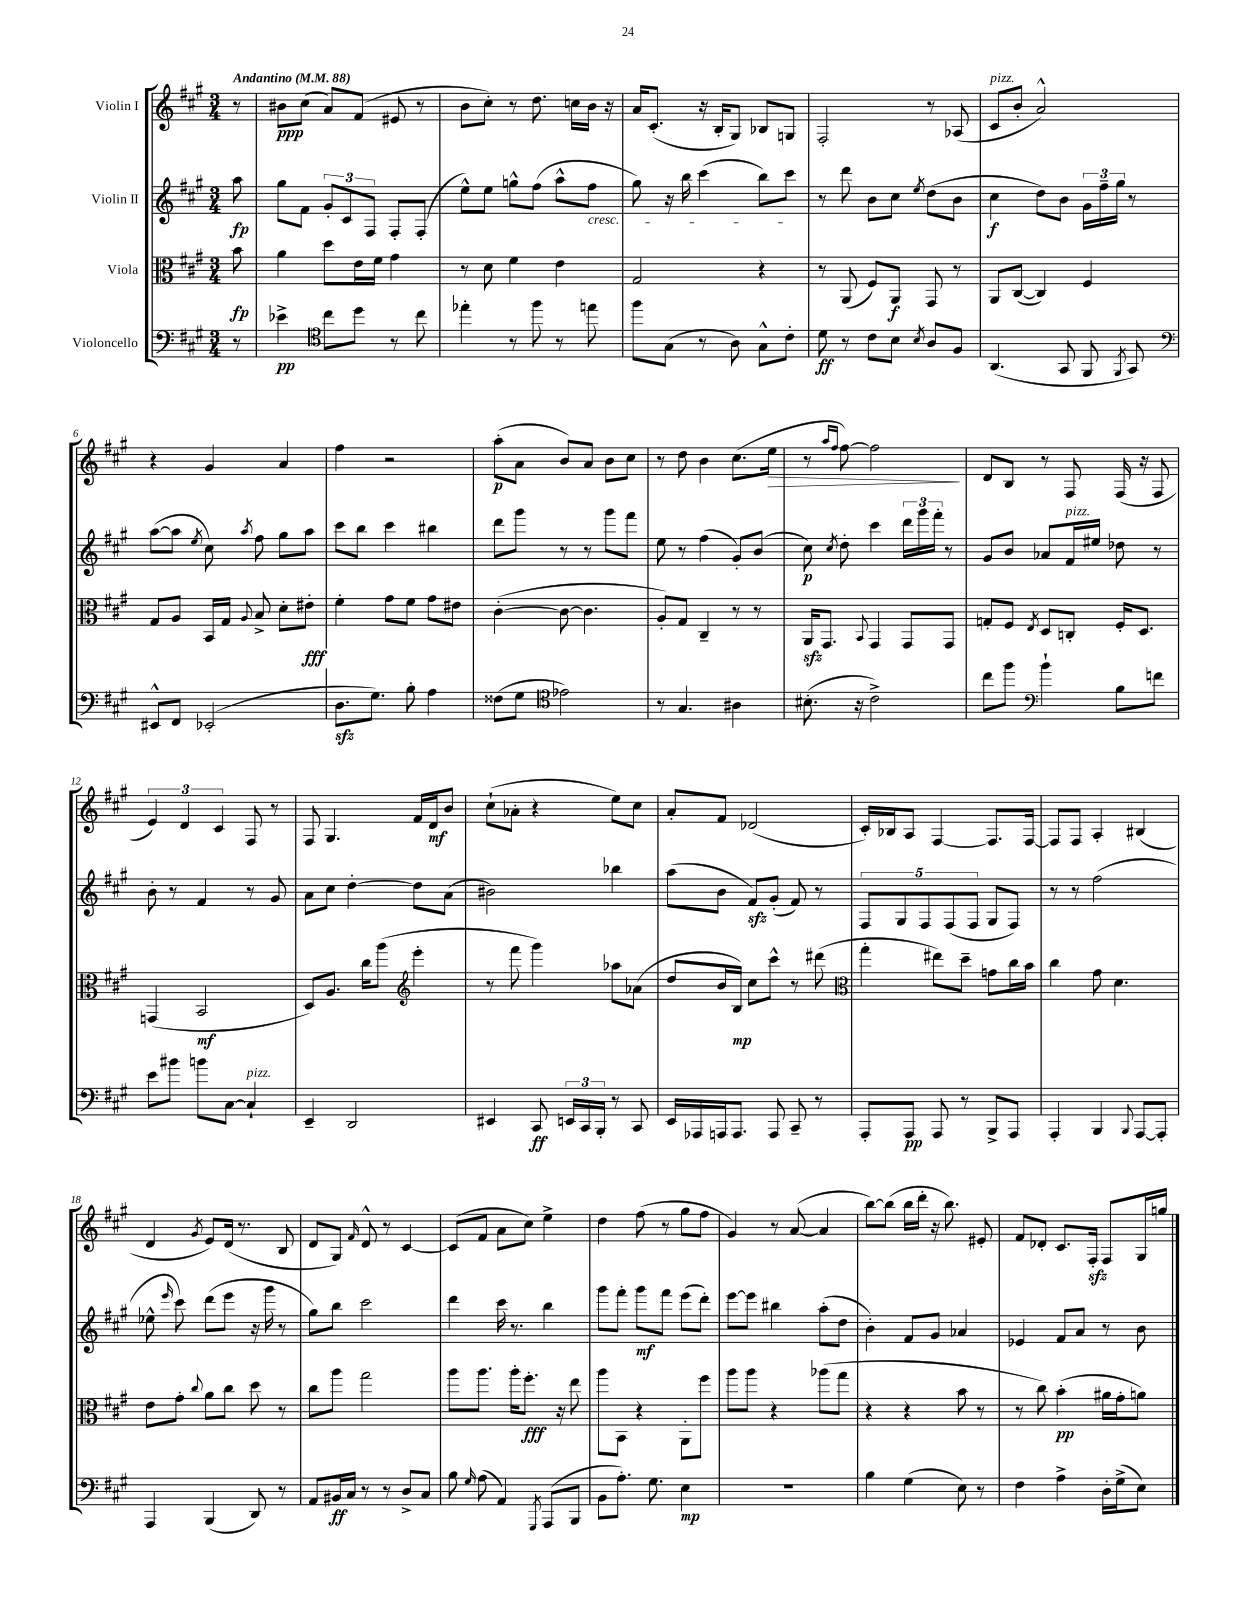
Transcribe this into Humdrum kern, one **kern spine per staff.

**kern	**dynam	**kern	**dynam	**kern	**dynam	**kern	**dynam
*part4	*part4	*part3	*part3	*part2	*part2	*part1	*part1
*staff4	*staff4	*staff3	*staff3	*staff2	*staff2	*staff1	*staff1
*I"Violoncello	*	*I"Viola	*	*I"Violin II	*	*I"Violin I	*
*clefF4	*	*clefC3	*	*clefG2	*	*clefG2	*
*k[f#c#g#]	*	*k[f#c#g#]	*	*k[f#c#g#]	*	*k[f#c#g#]	*
*M3/4	*	*M3/4	*	*M3/4	*	*M3/4	*
*MM88	*	*MM88	*	*MM88	*	*MM88	*
=	=	=	=	=	=	=	=
!	!	!	!	!	!	!LO:TX:a:B:t=Andantino	!
8r	.	8b\	fp	8aa\	fp	8r	.
=1	=1	=1	=1	=1	=1	=1	=1
4e-X^\	pp	4a\	.	8gg#\L	.	8b#X\L	ppp
.	.	.	.	8f#\J	.	(8cc#\J	.
*clefC4	*	*	*	*	*	*	*
8cc#\L	.	8dd\L	.	12g#'/L	.	8a/L)	.
.	.	.	.	12c#/	.	.	.
8dd\J	.	16e\L	.	.	.	(8f#/J	.
.	.	.	.	12F#/J	.	.	.
.	.	16f#\JJ	.	.	.	.	.
8r	.	4g#\	.	8F#'/L	.	8e#X/	.
8cc#\	.	.	.	(8F#'/J	.	8r	.
=2	=2	=2	=2	=2	=2	=2	=2
4ee-X'\	.	8r	.	8ee^^\L)	.	8b\L	.
.	.	8d\	.	8ee\J	.	8cc#'\J)	.
8r	.	4f#\	.	8ggn^^\L	.	8r	.
8ff#\	.	.	.	(8ff#\J	.	8.dd\	.
8r	.	4e\	.	8aa^^\L	.	.	.
.	.	.	.	.	.	16ccn\LL	.
!	!	!	!	!LO:TX:b:i:t=cresc.	!	!	!
8een\	.	.	.	8ff#\J	.	16b\JJ	.
.	.	.	.	.	.	16r	.
=3	=3	=3	=3	=3	=3	=3	=3
8ff#\L	.	2G#/	.	8gg#\)	.	16a/KL	.
.	.	.	.	.	.	(8.c#'/J	.
(8G#\J	.	.	.	16r	.	.	.
.	.	.	.	16bb\	.	.	.
8r	.	.	.	(4ccc#\	.	16r	.
.	.	.	.	.	.	16B'/KL	.
8A\)	.	.	.	.	.	8G#/J)	.
8G#^^\L	.	4r	.	8bb\L)	.	8B-X/L	.
8c#'\J	.	.	.	8ccc#\J	.	8Gn/J	.
=4	=4	=4	=4	=4	=4	=4	=4
8d\	ff	8r	.	8r	.	2F#'/	.
8r	.	(8AA/	.	8ddd\	.	.	.
8c#\L	.	8F#/L)	.	8b\L	.	.	.
8B\J	.	8AA/J	f	8cc#\J	.	.	.
8qB/	.	.	.	8qee/	.	.	.
8A/L	.	8GG#/	.	(8dd\L	.	8r	.
8F#/J	.	8r	.	8b\J	.	(8A-X/	.
=5	=5	=5	=5	=5	=5	=5	=5
!	!	!	!	!	!	!LO:TX:a:i:t=pizz.	!
(4.AA/	.	8AA/L	.	4cc#\	f	8c#/L	.
.	.	([8C#/J	.	.	.	8b'/J	.
.	.	4C#/])	.	8dd\L)	.	2a^^/)	.
8GG#/	.	.	.	8b\J	.	.	.
8FF#/	.	4F#/	.	24g#\LL	.	.	.
.	.	.	.	24ff#~\	.	.	.
.	.	.	.	24gg#\JJ	.	.	.
8qFF#/	.	.	.	.	.	.	.
8GG#/)	.	.	.	8r	.	.	.
!!LO:LB:g=z
=6	=6	=6	=6	=6	=6	=6	=6
*clefF4	*	*	*	*	*	*	*
8EE#X^^/L	.	8G#/L	.	([8aa\L	.	4r	.
8FF#/J	.	8A/J	.	8aa\J]	.	.	.
.	.	.	.	8qee/	.	.	.
(2EE-X'/	.	16BB/LL	.	8cc#\)	.	4g#/	.
.	.	16G#/JJ	.	.	.	.	.
.	.	8qqA/	.	8qaa/	.	.	.
.	.	8B^/	.	8ff#\	.	.	.
.	.	8d'\L	.	8gg#\L	.	4a/	.
.	.	8e#X'\J	fff	8aa\J	.	.	.
=7	=7	=7	=7	=7	=7	=7	=7
8.Dzz\L	.	4f#'\	.	8ccc#\L	.	4ff#\	.
.	.	.	.	8bb\J	.	.	.
8.G#\J)	.	.	.	.	.	.	.
.	.	8g#\L	.	4ccc#\	.	2r	.
8B'\	.	8f#\J	.	.	.	.	.
4A\	.	8g#\L	.	4bb#X\	.	.	.
.	.	8e#X\J	.	.	.	.	.
=8	=8	=8	=8	=8	=8	=8	=8
(8F##X\L	.	([4c#'\	.	8ddd\L	.	(8aa'\L	p
8G#\J	.	.	.	8ggg#\J	.	8a\J	.
*clefC4	*	*	*	*	*	*	*
2e-X\)	.	8c#\_	.	8r	.	8b/L)	.
.	.	4.c#\]	.	8r	.	8a/J	.
.	.	.	.	8ggg#\L	.	8b\L	.
.	.	.	.	8fff#\J	.	8cc#\J	.
=9	=9	=9	=9	=9	=9	=9	=9
8r	.	8A'/L)	.	8ee\	.	8r	.
4.G#/	.	8G#/J	.	8r	.	8dd\	.
.	.	4C#~/	.	(4ff#\	.	4b\	.
4A#X\	.	8r	.	8g#'/L)	.	(8.cc#\L	.
.	.	8r	.	(8b/J	.	.	.
!	!	!	!	!	!	!	!LO:HP:b
.	.	.	.	.	.	16ee\Jk	>
=10	=10	=10	=10	=10	=10	=10	=10
(8.B#X'\	.	16AAzz/KL	.	8cc#\)	p	8r	.
.	.	8.GG#/J	.	.	.	.	.
.	.	.	.	.	.	16qqaa/LL	.
.	.	.	.	8qcc#/	.	16qqff#/JJ	.
.	.	.	.	8dd'\	.	[8ff#\)	.
16r	.	.	.	.	.	.	.
.	.	8qqBB/	.	.	.	.	.
2c#^\)	.	4GG#/	.	4ccc#\	.	2ff#\]	.
.	.	8GG#/L	.	24ddd\LL	.	.	.
.	.	.	.	24ggg#\	.	.	.
.	.	.	.	24fff#'\JJ	.	.	.
.	.	8GG#/J	.	8r	.	.	.
.	.	.	.	.	.	.	]
=11	=11	=11	=11	=11	=11	=11	=11
8cc#\L	.	8Gn'/L	.	8g#/L	.	8d/L	.
8ff#\J	.	8F#/J	.	8b/J	.	8B/J	.
*clefF4	*	*	*	*	*	*	*
.	.	8qE/	.	.	.	.	.
4b`\	.	8D/L	.	8a-X/L	.	8r	.
!	!	!	!	!LO:TX:a:i:t=pizz.	!	!	!
.	.	8Cn'/J	.	16f#/L	.	8F#/	.
.	.	.	.	16ee#X/JJ	.	.	.
8B\L	.	16F#'/KL	.	8dd-X\	.	(16F#/	.
.	.	8.D/J	.	.	.	16r	.
8fn\J	.	.	.	8r	.	8F#/	.
!!LO:LB:g=z
=12	=12	=12	=12	=12	=12	=12	=12
8e\L	.	(4GGn/	.	8b'\	.	6e/)	.
8b#X\J	.	.	.	8r	.	.	.
.	.	.	.	.	.	6d/	.
8bn\L	.	2BB/	mf	4f#/	.	.	.
.	.	.	.	.	.	6c#/	.
[8C#\J	.	.	.	.	.	.	.
!LO:TX:a:i:t=pizz.	!	!	!	!	!	!	!
4C#`/]	.	.	.	8r	.	8F#/	.
.	.	.	.	8g#/	.	8r	.
=13	=13	=13	=13	=13	=13	=13	=13
4EE~/	.	8D/L)	.	8a\L	.	8F#/	.
.	.	8.A/J	.	8cc#\J	.	4.G#/	.
2DD/	.	.	.	[4dd'\	.	.	.
.	.	16cc#\KL	.	.	.	.	.
.	.	(8aa\J	.	.	.	.	.
*	*	*clefG2	*	*	*	*	*
.	.	4eee'\	.	8dd\L]	.	16f#/LL	.
.	.	.	.	.	.	16d/J	mf
.	.	.	.	(8a\J	.	8b/J	.
=14	=14	=14	=14	=14	=14	=14	=14
4EE#X/	.	8r	.	2b#X\)	.	(8cc#`\L	.
.	.	8fff#\	.	.	.	8a-X'\J	.
8CC#/	ff	4ggg#\)	.	.	.	4r	.
24EEn/LL	.	.	.	.	.	.	.
24CC#/	.	.	.	.	.	.	.
24BBB'/JJ	.	.	.	.	.	.	.
8r	.	8aa-X\L	.	4bb-X\	.	8ee\L)	.
8CC#/	.	(8a-X\J	.	.	.	8cc#\J	.
=15	=15	=15	=15	=15	=15	=15	=15
16EE/LL	.	8dd/L	.	(8aa\L	.	8a'/L	.
16AAA-X/	.	.	.	.	.	.	.
16AAAn/J	.	16b/L	.	8b\J	.	8f#/J	.
8.AAA/J	.	16B/JJ)	mp	.	.	.	.
.	.	8cc#\L	.	8f#zz/L)	.	(2d-X/	.
8AAA/	.	8ccc#^^\J	.	(8g#'/J	.	.	.
8CC#~/	.	8r	.	8f#/)	.	.	.
8r	.	(8ddd#X\	.	8r	.	.	.
=16	=16	=16	=16	=16	=16	=16	=16
*	*	*clefC3	*	*	*	*	*
8AAA'/L	.	4gg#'\	.	10F#/L	.	16c#'/LL)	.
.	.	.	.	.	.	16B-X/J	.
.	.	.	.	10G#/	.	.	.
8AAA/J	pp	.	.	.	.	8A/J	.
.	.	.	.	10F#/	.	.	.
8AAA/	.	8ee#X\L)	.	.	.	[4F#/	.
.	.	.	.	(10F#/	.	.	.
8r	.	8dd~\J	.	.	.	.	.
.	.	.	.	10F#/J	.	.	.
8BBB^/L	.	8gn\L	.	8G#/L	.	8.F#/L]	.
8AAA/J	.	16cc#\L	.	8F#/J)	.	.	.
.	.	16b\JJ	.	.	.	[16F#/Jk	.
=17	=17	=17	=17	=17	=17	=17	=17
4AAA'/	.	4cc#\	.	8r	.	8F#/L]	.
.	.	.	.	8r	.	8F#/J	.
4BBB/	.	8g#\	.	(2ff#\	.	4A'/	.
.	.	4.d\	.	.	.	.	.
8qqBBB/	.	.	.	.	.	.	.
[8AAA/L	.	.	.	.	.	(4B#X/	.
8AAA'/J]	.	.	.	.	.	.	.
!!LO:LB:g=z
=18	=18	=18	=18	=18	=18	=18	=18
4AAA/	.	8e\L	.	8ee-X^^\	.	4d/	.
.	.	.	.	16qqeee/	.	.	.
.	.	8g#'\J	.	8ccc#\)	.	.	.
.	.	8qqcc#/	.	.	.	8qg#/	.
(4BBB/	.	8a\L	.	(8ddd\L	.	8e/L)	.
.	.	8cc#\J	.	8eee\J	.	(16d/Jk	.
.	.	.	.	.	.	8.r	.
8DD/)	.	8dd\	.	16r	.	.	.
.	.	.	.	16ggg#\	.	.	.
8r	.	8r	.	8r	.	8B/	.
=19	=19	=19	=19	=19	=19	=19	=19
8AA/L	.	8cc#\L	.	8gg#\L)	.	8d/L	.
16BB#X/L	ff	8aa\J	.	8bb\J	.	8G#/J)	.
16C#/JJ	.	.	.	.	.	.	.
.	.	.	.	.	.	16qqf#/	.
8r	.	2gg#\	.	2ccc#\	.	8d^^/	.
8r	.	.	.	.	.	8r	.
8D^/L	.	.	.	.	.	[4c#/	.
8C#/J	.	.	.	.	.	.	.
=20	=20	=20	=20	=20	=20	=20	=20
8B\	.	8aa\L	.	4ddd\	.	(8c#/L]	.
16qqG#/	.	.	.	.	.	.	.
(8A\	.	8.aa\J	.	.	.	8f#/J	.
4AA/)	.	.	.	16ccc#\	.	8a\L	.
.	.	16aa'\KL	.	8.r	.	.	.
.	.	8.ff#'\J	fff	.	.	8cc#\J)	.
8qGGG#/	.	.	.	.	.	.	.
(8AAA/L	.	.	.	4bb\	.	4ee^\	.
.	.	16r	.	.	.	.	.
8BBB/J	.	8ee\	.	.	.	.	.
=21	=21	=21	=21	=21	=21	=21	=21
8BB\L	.	8aa\L	.	8ggg#\L	.	4dd\	.
8.A'\J)	.	8BB\J	.	8fff#'\J	.	.	.
.	.	4r	.	8ggg#\L	mf	(8ff#\	.
8.G#\	.	.	.	.	.	.	.
.	.	.	.	8fff#\J	.	8r	.
4E\	mp	8AA'\L	.	(8eee\L	.	8gg#\L	.
.	.	8ff#\J	.	8ddd'\J)	.	8ff#\J	.
=22	=22	=22	=22	=22	=22	=22	=22
2.r	.	8aa\L	.	[8eee\L	.	4g#/)	.
.	.	8aa\J	.	8eee\J]	.	.	.
.	.	4r	.	4bb#X\	.	8r	.
.	.	.	.	.	.	([8a/	.
.	.	(8aa-X\L	.	(8aa'\L	.	4a/]	.
.	.	8gg#\J	.	8dd\J	.	.	.
=23	=23	=23	=23	=23	=23	=23	=23
4B\	.	4r	.	4b'\)	.	[8bb\L)	.
.	.	.	.	.	.	(8bb\J]	.
(4G#\	.	4r	.	8f#/L	.	16bb\LL	.
.	.	.	.	.	.	16ddd'\JJ	.
.	.	.	.	8g#/J	.	16r	.
.	.	.	.	.	.	8.bb\)	.
8E\)	.	8b\	.	4a-X/	.	.	.
8r	.	8r	.	.	.	8e#X'/	.
=24	=24	=24	=24	=24	=24	=24	=24
4F#\	.	8r	.	4e-X/	.	8f#/L	.
.	.	8cc#\)	.	.	.	8d-X'/J	.
4A^\	.	(4b'\	pp	8f#/L	.	8.c#/L	.
.	.	.	.	8a/J	.	.	.
.	.	.	.	.	.	16F#zz'/Jk	.
16D'\LL	.	16a#X\LL	.	8r	.	8F#/L	.
(16G#^\J	.	16g#'\J	.	.	.	.	.
8E\J)	.	8an\J)	.	8b\	.	16G#/L	.
.	.	.	.	.	.	16ggn/JJ	.
==	==	==	==	==	==	==	==
*-	*-	*-	*-	*-	*-	*-	*-
